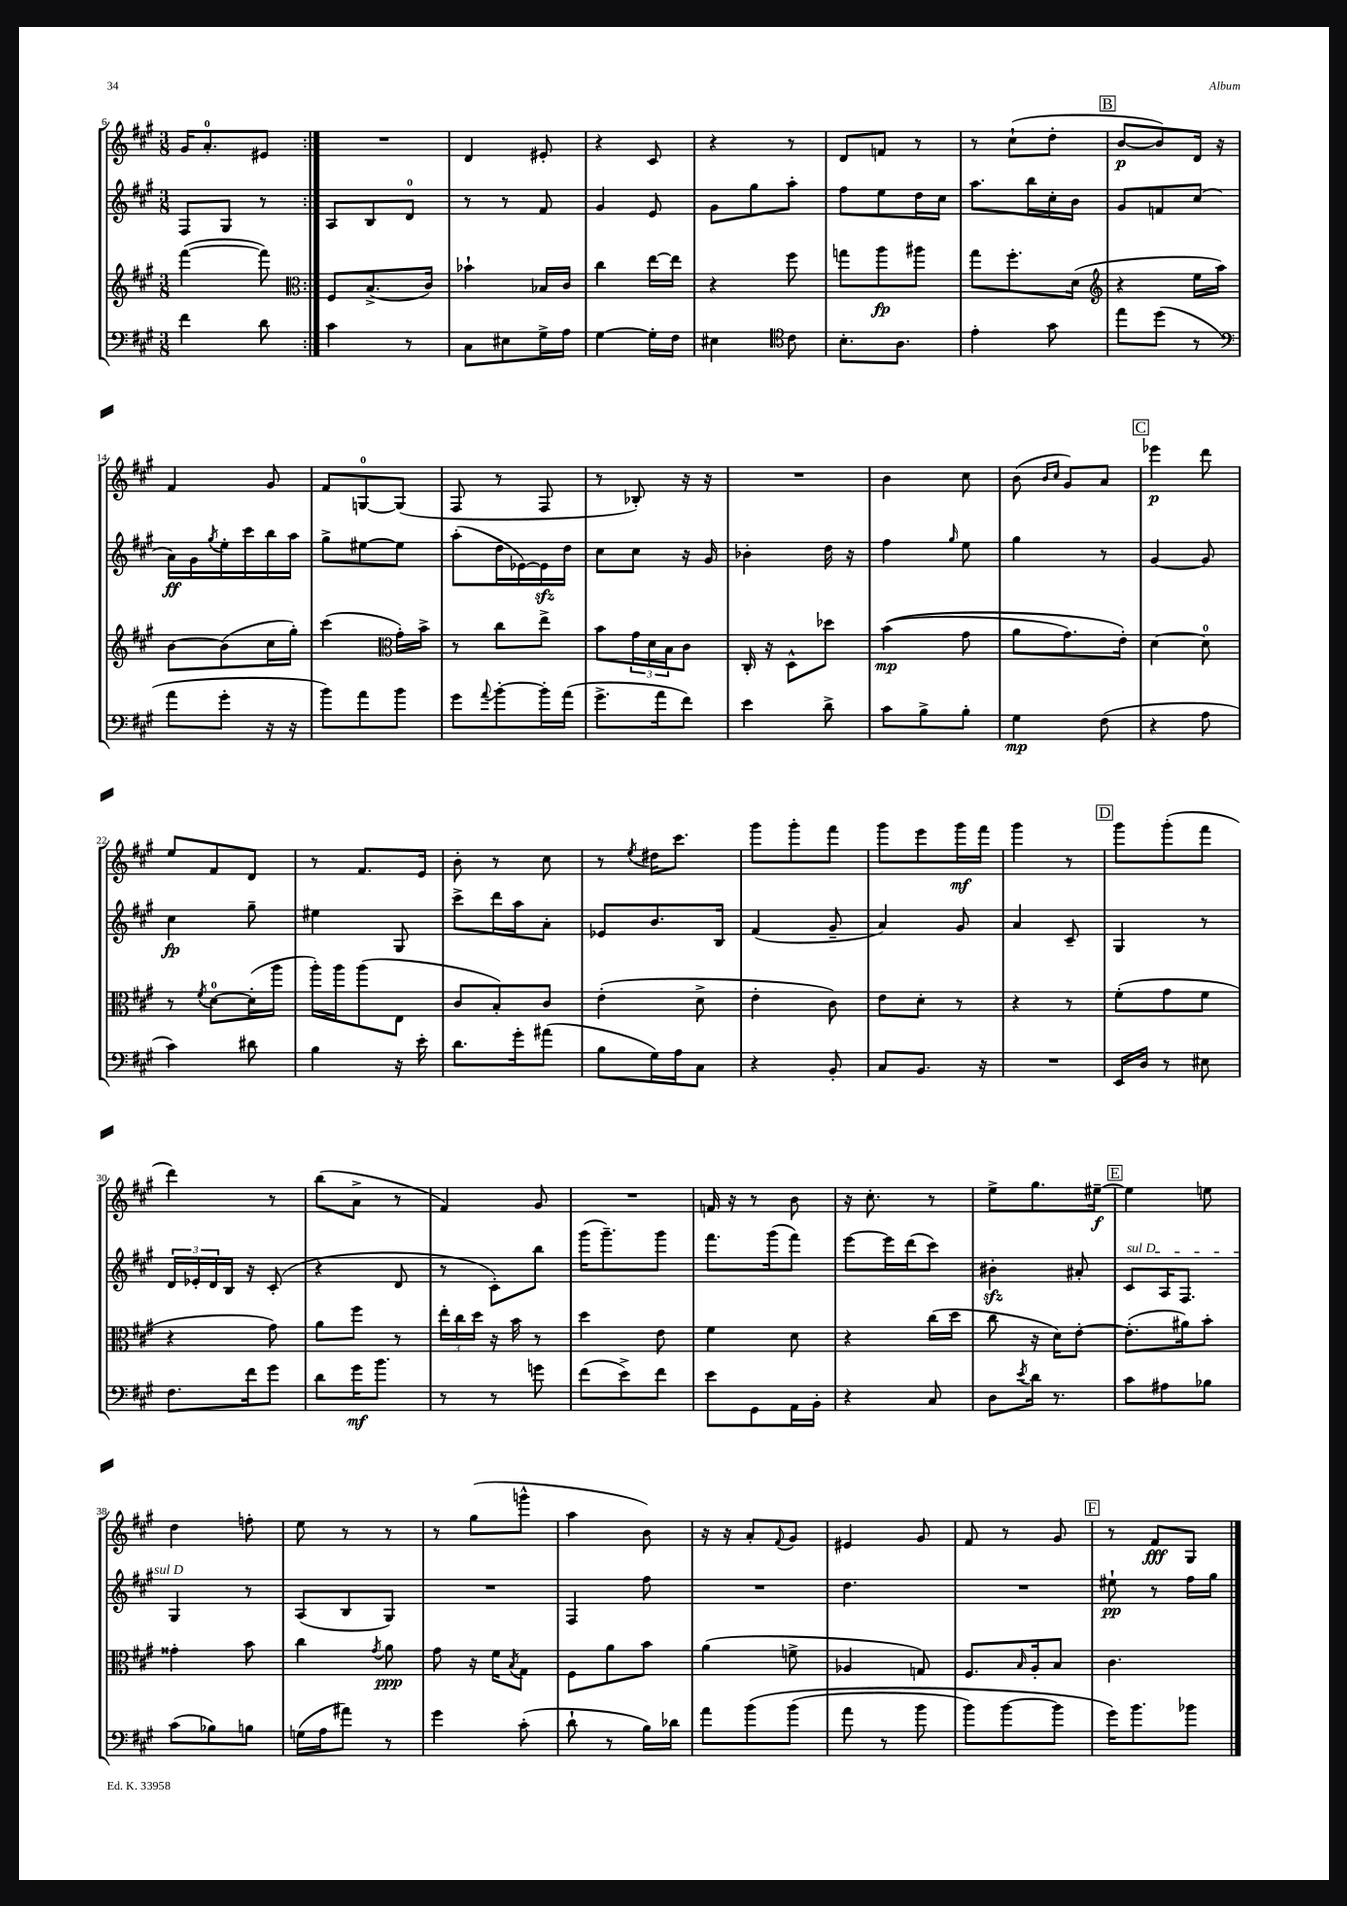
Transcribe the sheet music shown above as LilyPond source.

<<
\new StaffGroup <<
\new Staff = "s0" {
    \clef treble \key a \major \numericTimeSignature \time 3/8
    \repeat volta 2 { gis'16 a'8.-0-. eis'8 | }
    R4. |
    d'4 eis'8-. |
    r4 cis'8 |
    r4 r8 |
    d'8 f'8 r8 |
    r8 cis''8-!( d''8-. |
    \mark \markup { \box "B" } b'8~\p b'8) d'16 r16 |
    fis'4 gis'8 |
    fis'8 g8-0~ g8( |
    fis8 r8 fis8 |
    r8 bes8-.) r16 r16 |
    R4. |
    b'4 cis''8 |
    b'8( \grace { b'16 cis''16 } gis'8) a'8 |
    \mark \markup { \box "C" } ees'''4\p d'''8 |
    e''8 fis'8 d'8 |
    r8 fis'8. e'16 |
    b'8-. r8 cis''8 |
    r8 \acciaccatura { e''8 } dis''16 cis'''8. |
    gis'''8 gis'''8-. fis'''8 |
    gis'''8 e'''8 gis'''16\mf fis'''16 |
    gis'''4 r8 |
    \mark \markup { \box "D" } gis'''8 gis'''8-.( fis'''8 |
    d'''4) r8 |
    b''8( a'8-> r8 |
    fis'4) gis'8 |
    R4. |
    f'16 r16 r8 b'8 |
    r16 cis''8.-. r8 |
    e''8-> gis''8. eis''16~--\f |
    \mark \markup { \box "E" } eis''4 e''8 |
    d''4 f''8-. |
    e''8 r8 r8 |
    r8 gis''8( g'''8-^ |
    a''4 b'8) |
    r16 r16 a'8-. \appoggiatura { fis'8 } gis'8 |
    eis'4 gis'8 |
    fis'8 r8 gis'8 |
    \mark \markup { \box "F" } r8 fis'8\fff gis8 \bar "|." |
}
\new Staff = "s1" {
    \clef treble \key a \major \numericTimeSignature \time 3/8
    \repeat volta 2 { fis8 gis8 r8 | }
    a8 b8 d'8-0 |
    r8 r8 fis'8 |
    gis'4 e'8 |
    gis'8 gis''8 a''8-. |
    fis''8 e''8 d''16 cis''16 |
    a''8. b''16 cis''16-. b'16 |
    \mark \markup { \box "B" } gis'8 f'8 cis''8( |
    a'16\ff) gis'16 \acciaccatura { gis''8 } e''16-. cis'''16 b''16 a''16 |
    gis''8-> eis''8~ eis''8 |
    a''8-.( d''16 ees'16~) ees'16\sfz d''16 |
    cis''8 cis''8 r16 gis'16 |
    bes'4-. d''16 r16 |
    fis''4 \grace { gis''16 } e''8 |
    gis''4 r8 |
    \mark \markup { \box "C" } gis'4~ gis'8 |
    cis''4\fp gis''8-- |
    eis''4 gis8 |
    cis'''8-> d'''16 a''16 a'8-. |
    ees'8 b'8. b16 |
    fis'4( gis'8-- |
    a'4) gis'8 |
    a'4 cis'8-- |
    \mark \markup { \box "D" } gis4 r8 |
    \tuplet 3/2 { d'16 ees'16-. d'16 } b16 r16 cis'8-.( |
    r4 d'8 |
    r8 cis'8-.) b''8 |
    gis'''16( gis'''8.--) gis'''8 |
    fis'''8. gis'''16( fis'''8) |
    e'''8~ e'''16 d'''16( cis'''8) |
    bis'4-.\sfz ais'8-. |
    \mark \markup { \box "E" } \once \override TextSpanner.bound-details.left.text = \markup { \italic "sul D" } cis'8\startTextSpan a16 fis8. |
    gis4\stopTextSpan r8 |
    a8( b8 gis8) |
    R4. |
    fis4 fis''8 |
    R4. |
    d''4. |
    R4. |
    \mark \markup { \box "F" } eis''8-!\pp r8 fis''16 gis''16 \bar "|." |
}
\new Staff = "s2" {
    \clef treble \key a \major \numericTimeSignature \time 3/8
    \repeat volta 2 { fis'''4~( fis'''8) | }
    \clef alto fis8 b8.->( cis'16) |
    bes'4-! bes16 cis'16 |
    cis''4 e''16~ e''16 |
    r4 fis''8 |
    g''8 a''8\fp ais''8 |
    gis''8 fis''8.-. d'16( |
    \mark \markup { \box "B" } \clef treble r4 e''16 a''16) |
    b'8~ b'8( cis''16 gis''16-.) |
    cis'''4( \clef alto gis'16-.) b'16-> |
    r8 cis''8 e''8-> |
    b'8 \tuplet 3/2 { gis'16 d'16 b16 } cis'8 |
    cis16-. r16 d8-^ des''8 |
    b'4\mp(\( gis'8 |
    a'8 gis'8.) e'16-.\) |
    \mark \markup { \box "C" } d'4~ d'8-0 |
    r8 \acciaccatura { fis'8 } d'8-0~ d'16-.( a''16 |
    a''16-.) a''16 a''8( e8 |
    cis'8 b8-.) cis'8 |
    e'4-.( d'8-> |
    e'4-. cis'8) |
    e'8 d'8-. r8 |
    r4 r8 |
    \mark \markup { \box "D" } fis'8-.( gis'8 fis'8 |
    r4 gis'8) |
    a'8 fis''8 r8 |
    \tuplet 3/2 { e''16-. cis''16 d''16 } r16 b'16 r8 |
    d''4 e'8 |
    fis'4 d'8 |
    r4 cis''16( d''16 |
    cis''8 r16 d'16) e'8~-. |
    \mark \markup { \box "E" } e'8.-.( ais'16) b'8-. |
    gisis'4-. b'8 |
    cis''4 \acciaccatura { gis'8 } a'8\ppp |
    gis'8 r16 fis'16 \acciaccatura { b8 } gis8 |
    fis8 a'8 b'8 |
    a'4( f'8-> |
    aes4 g8) |
    fis8. \grace { b16 } a16-. b8 |
    \mark \markup { \box "F" } cis'4. \bar "|." |
}
\new Staff = "s3" {
    \clef bass \key a \major \numericTimeSignature \time 3/8
    \repeat volta 2 { fis'4 d'8 | }
    cis'4 r8 |
    cis8 eis8 gis16-> a16 |
    gis4~ gis16-. fis16 |
    eis4 \clef tenor cis'8 |
    b8.-. a8. |
    e'4-. gis'8 |
    \mark \markup { \box "B" } e''8 d''8( r8 |
    \clef bass a'8 gis'8-. r16 r16 |
    b'8) a'8 b'8 |
    gis'8 \appoggiatura { a'8 } b'8~-. b'16-. a'16( |
    gis'8.-> a'16 fis'8) |
    e'4 d'8-> |
    cis'8 b8-> b8-. |
    gis4\mp fis8( |
    \mark \markup { \box "C" } r4 a8 |
    cis'4) dis'8 |
    b4 r16 e'16-. |
    d'8. gis'16-. ais'8( |
    b8 gis16) a16 cis8 |
    r4 b,8-. |
    cis8 b,8. r16 |
    R4. |
    \mark \markup { \box "D" } e,16 d16 r8 eis8 |
    fis8. fis'16 gis'8 |
    d'8 gis'16\mf b'8. |
    r8 r8 g'8 |
    fis'8( e'8->) fis'8 |
    e'8 gis,8 a,16 b,16-. |
    r4 cis8 |
    d8 \acciaccatura { e'8 } d'16 r8. |
    \mark \markup { \box "E" } cis'8 ais8 bes8 |
    cis'8( bes8) b8 |
    g16( a16 ais'8) r8 |
    gis'4 cis'8-.( |
    d'8-! r8 b16) des'16 |
    a'8 b'8\( b'8( |
    a'8 r8 b'8 |
    b'8) b'8~ b'8 |
    \mark \markup { \box "F" } gis'16\) b'8. bes'8 \bar "|." |
}
>>
>>
\layout { \context { \Score currentBarNumber = #6 } }
